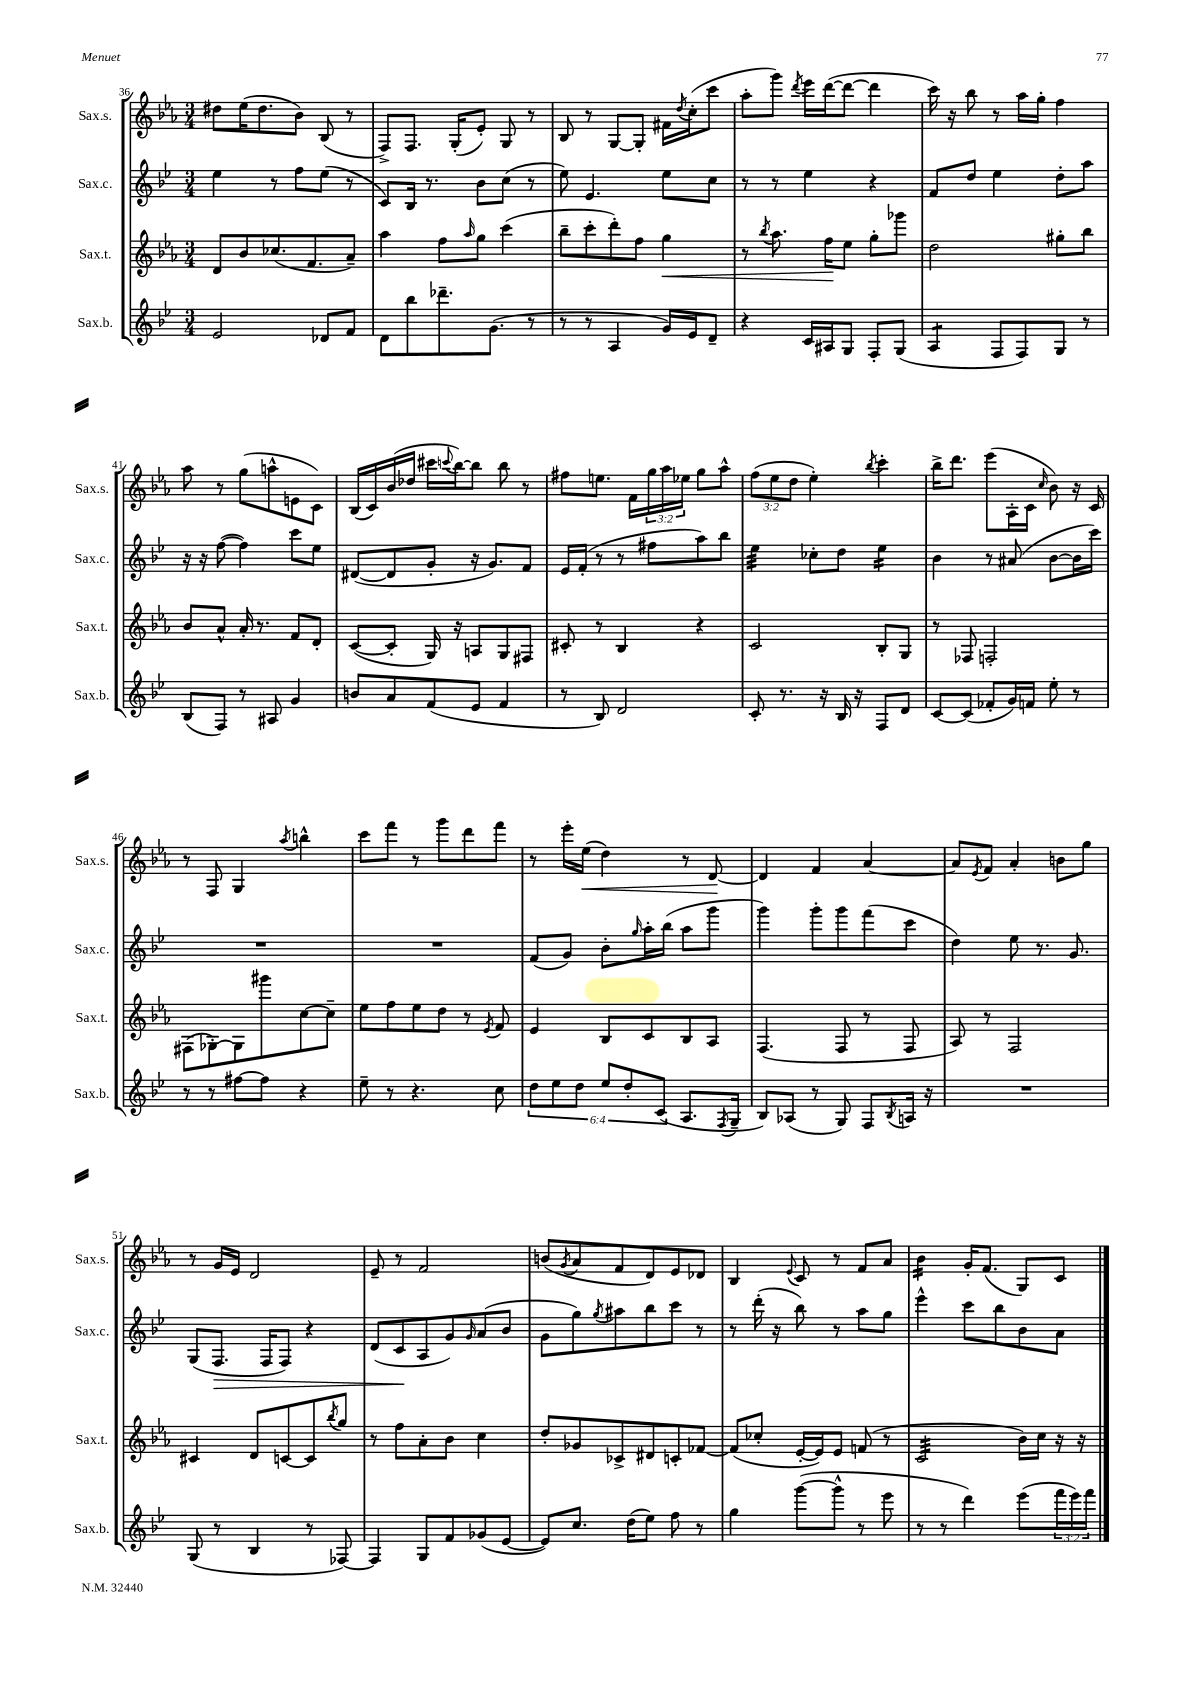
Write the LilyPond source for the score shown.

<<
\new StaffGroup <<
\new Staff = "s0" \with { instrumentName = "Sax.s." shortInstrumentName = "Sax.s." } {
    \clef treble \key ees \major \numericTimeSignature \time 3/4 \override Staff.TupletNumber.text = #tuplet-number::calc-fraction-text
    dis''8 ees''16( dis''8. bes'8) bes8( r8 |
    f8->) f8. g16-.( ees'8-.) g8 r8 |
    bes8 r8 g8~ g8-. fis'16 \acciaccatura { d''8 } c''16-.( c'''8 |
    aes''8-. g'''8) \acciaccatura { d'''8 } ees'''16 d'''16~( d'''8~ d'''4 |
    c'''16) r16 bes''8 r8 aes''16 g''16-. f''4 |
    aes''8 r8 g''8( a''8-^ e'8 c'8) |
    bes16( c'16) bes'16( des''16 cis'''16 \appoggiatura { c'''8 } bes''16~) bes''8 bes''8 r8 |
    fis''8 e''8. f'16 \tuplet 3/2 { g''16 aes''16 ees''16 } g''8 aes''8-^ |
    \tuplet 3/2 { f''8( ees''8 d''8 } ees''4-.) \acciaccatura { bes''8 } c'''4-. |
    bes''16-> d'''8. ees'''8( aes16-. c'16 \grace { c''16 } bes'8) r16 c'16 |
    r8 f8 g4 \acciaccatura { aes''8 } b''4-^ |
    c'''8 f'''8 r8 g'''8 d'''8 f'''8 |
    r8 ees'''16-. ees''16\<( d''4) r8 d'8~\! |
    d'4 f'4 aes'4~ |
    aes'8 \acciaccatura { ees'8 } f'8 aes'4-. b'8 g''8 |
    r8 g'16 ees'16 d'2 |
    ees'8-- r8 f'2 |
    b'8( \acciaccatura { g'8 } aes'8 f'8 d'8) ees'8 des'8 |
    bes4 \appoggiatura { ees'8 } c'8 r8 f'8 aes'8 |
    bes'4:16 g'16-. f'8.( g8) c'8 \bar "|." |
}
\new Staff = "s1" \with { instrumentName = "Sax.c." shortInstrumentName = "Sax.c." } {
    \clef treble \key bes \major \numericTimeSignature \time 3/4
    ees''4 r8 f''8 ees''8( r8 |
    c'8) bes16 r8. bes'8 c''8( r8 |
    ees''8) ees'4. ees''8 c''8 |
    r8 r8 ees''4 r4 |
    f'8 d''8 ees''4 d''8-. a''8 |
    r16 r16 f''8~( f''4) c'''8 ees''8 |
    dis'8~( dis'8 g'8-. r16 g'8.) f'8 |
    ees'16 f'16-.( r8 r8 fis''8 a''8) bes''8 |
    ees''4:32 ces''8-. d''8 ees''4:16 |
    bes'4 r8 ais'8( bes'8~ bes'16 c'''16) |
    R2. |
    R2. |
    f'8( g'8) bes'8-. \grace { g''16 } a''16-. bes''16( a''8 g'''8 |
    g'''4) g'''8-. g'''8 f'''8( c'''8 |
    d''4) ees''8 r8. g'8. |
    g8( f8.\> f16 f8) r4 |
    d'8( c'8\! a8 g'8) \grace { g'16 } a'8( bes'8 |
    g'8 g''8) \acciaccatura { g''8 } ais''8 bes''8 c'''8 r8 |
    r8 d'''16-.( r16 bes''8) r8 a''8 g''8 |
    ees'''4-^ c'''8 bes''8 bes'8 a'8 \bar "|." |
}
\new Staff = "s2" \with { instrumentName = "Sax.t." shortInstrumentName = "Sax.t." } {
    \clef treble \key ees \major \numericTimeSignature \time 3/4
    d'8 bes'8 ces''8.( f'8. aes'8--) |
    aes''4 f''8 \grace { aes''16 } g''8 c'''4( |
    bes''8-- c'''8-. d'''8-.) f''8 g''4\< |
    r8 \acciaccatura { bes''8 } aes''8. f''16\! ees''8 g''8-. ges'''8 |
    d''2 gis''8-. bes''8 |
    bes'8 aes'8-^ aes'16-. r8. f'8 d'8-. |
    c'8~( c'8-. g16) r16 a8 g8 fis8 |
    cis'8-. r8 bes4 r4 |
    c'2 bes8-. g8 |
    r8 fes8 f2-. |
    fis8( ges8~-.) ges8 gis'''8 c''8~ c''8-- |
    ees''8 f''8 ees''8 d''8 r8 \acciaccatura { ees'8 } f'8 |
    ees'4 bes8 c'8 bes8 aes8 |
    f4.( f8 r8 f8 |
    aes8) r8 f2 |
    cis'4 d'8 c'8~ c'8 \acciaccatura { bes''8 } g''8 |
    r8 f''8 aes'8-. bes'8 c''4 |
    d''8-. ges'8 ces'8-> dis'8 c'8-. fes'8~ |
    fes'8( ces''8-. ees'16~-. ees'16) ees'8 f'8( r8 |
    c'2:32 bes'16) c''16 r16 r16 \bar "|." |
}
\new Staff = "s3" \with { instrumentName = "Sax.b." shortInstrumentName = "Sax.b." } {
    \clef treble \key bes \major \numericTimeSignature \time 3/4 \override Staff.TupletNumber.text = #tuplet-number::calc-fraction-text
    ees'2 des'8 f'8 |
    d'8 bes''8 des'''8.-- g'8.( r8 |
    r8 r8 a4 g'16) ees'16 d'8-- |
    r4 c'16 ais16 g8 f8-. g8( |
    a4:8 f8 f8) g8 r8 |
    bes8( f8) r8 ais8 g'4 |
    b'8 a'8 f'8( ees'8 f'4 |
    r8 bes8) d'2 |
    c'8-. r8. r16 bes16 r16 f8 d'8 |
    c'8~ c'8( fes'8-. g'16) f'16 ees''8-. r8 |
    r8 r8 fis''8~ fis''8 r4 |
    ees''8-- r8 r4. c''8 |
    \tuplet 6/4 { d''8 ees''8 d''8 ees''8 d''8-. c'8( } a8. \acciaccatura { f8 } g16-- |
    bes8) aes8( r8 g8) f8 \acciaccatura { bes8 } a16 r16 |
    R2. |
    g8( r8 bes4 r8 fes8~) |
    fes4 g8 f'8 ges'8( ees'8~ |
    ees'8) c''8. d''16( ees''8) f''8 r8 |
    g''4 g'''8~( g'''8-^ r8 ees'''8 |
    r8 r8 d'''4) ees'''8( \tuplet 3/2 { f'''16 ees'''16) f'''16 } \bar "|." |
}
>>
>>
\layout { \context { \Score currentBarNumber = #36 } }
